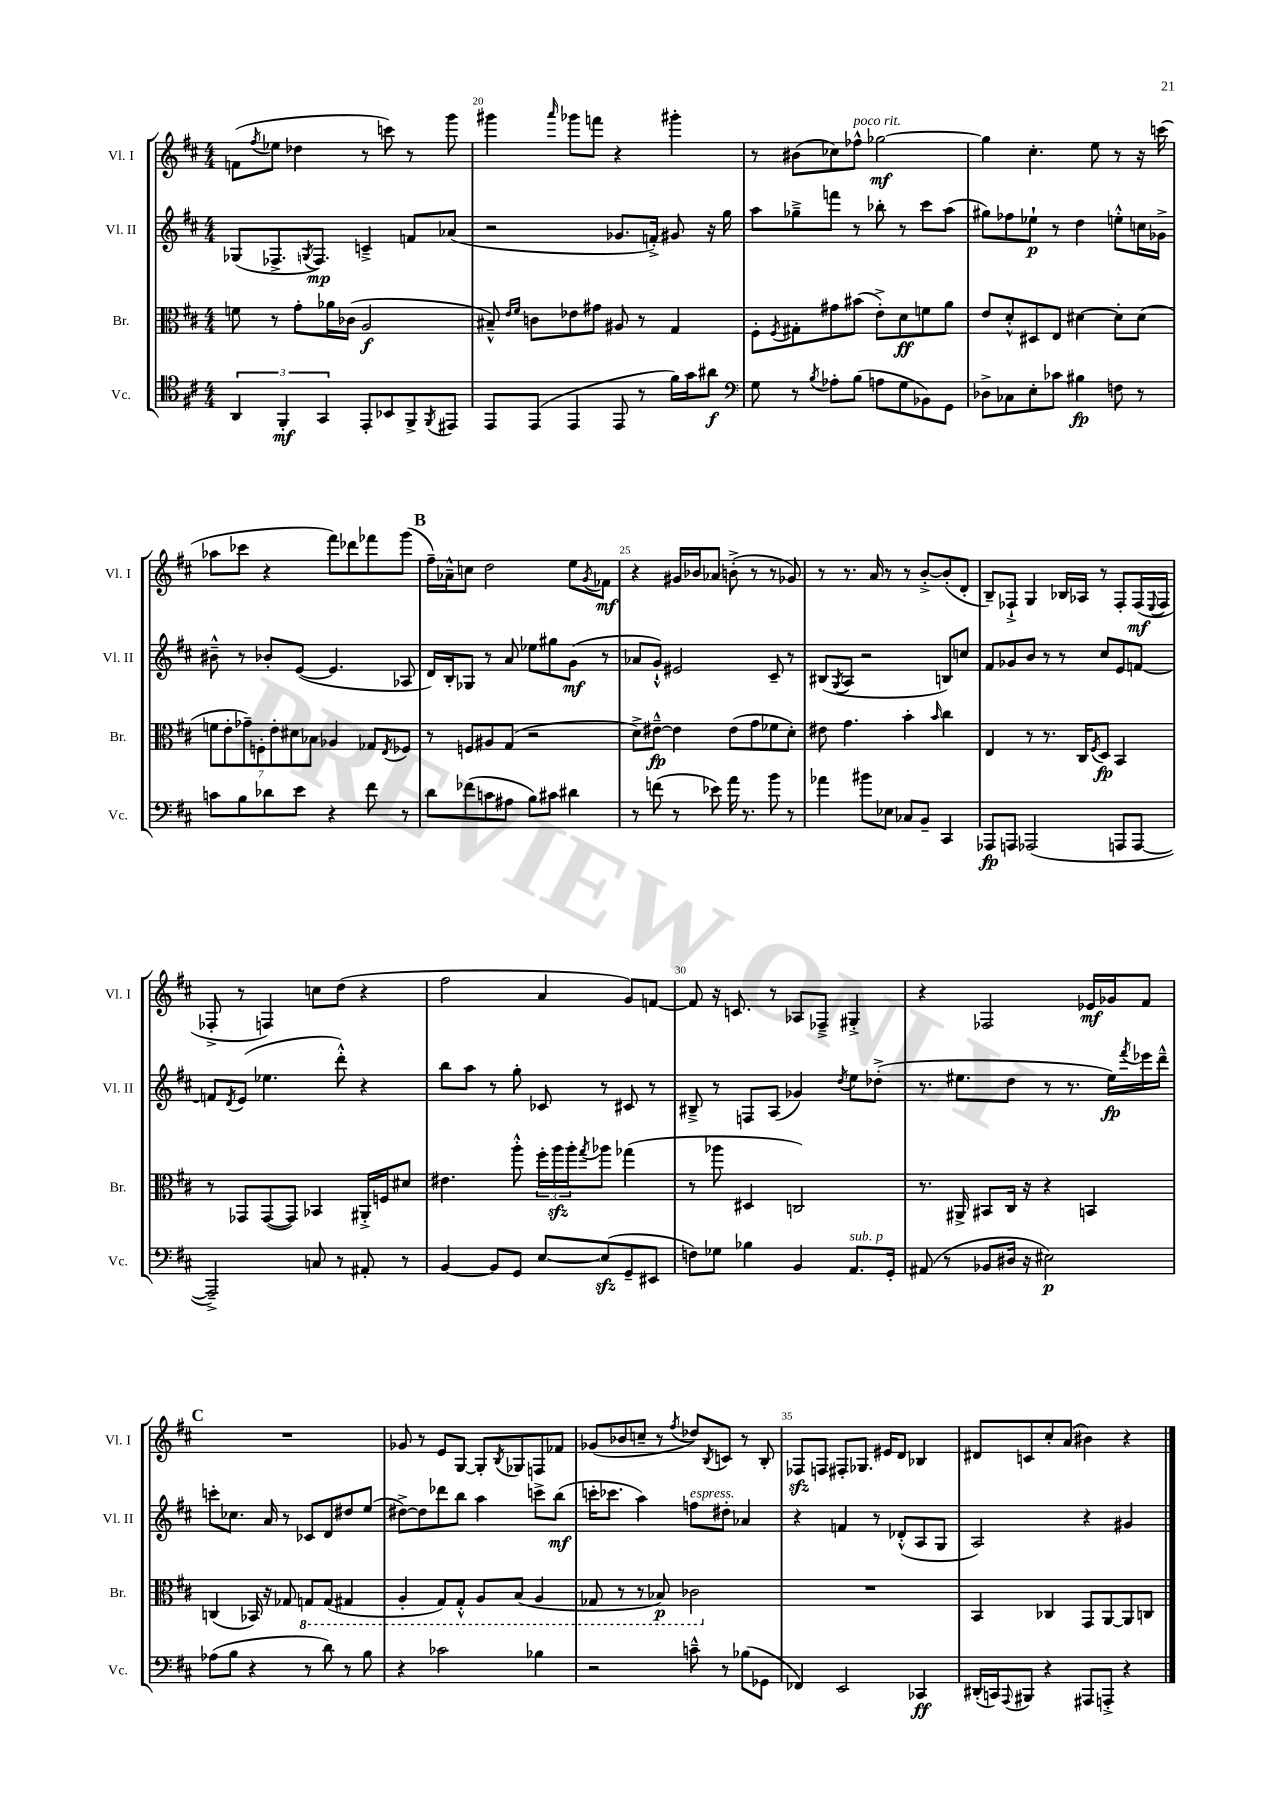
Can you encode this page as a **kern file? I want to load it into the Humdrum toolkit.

**kern	**dynam	**kern	**dynam	**kern	**dynam	**kern	**dynam
*part4	*part4	*part3	*part3	*part2	*part2	*part1	*part1
*staff4	*staff4	*staff3	*staff3	*staff2	*staff2	*staff1	*staff1
*I"Vc.	*	*I"Br.	*	*I"Vl. II	*	*I"Vl. I	*
*I'Vc.	*	*I'Br.	*	*I'Vl. II	*	*I'Vl. I	*
*clefC4	*	*clefC3	*	*clefG2	*	*clefG2	*
*k[f#c#]	*	*k[f#c#]	*	*k[f#c#]	*	*k[f#c#]	*
*M4/4	*	*M4/4	*	*M4/4	*	*M4/4	*
=19	=19	=19	=19	=19	=19	=19	=19
6AA/	.	8fn\	.	(8G-X/L	.	(8fn\L	.
.	.	.	.	.	.	8qff#/	.
.	.	8r	.	8.F-X^/	.	8ee-X\J	.
6FF#'/	mf	.	.	.	.	.	.
.	.	8g'\L	.	.	.	4dd-X\	.
.	.	.	.	8qGn/	.	.	.
.	.	.	.	8.F-/J)	mp	.	.
6GG/	.	.	.	.	.	.	.
.	.	16a-X\L	.	.	.	.	.
.	.	(16c-X\JJ	.	.	.	.	.
8EE'/L	.	2A/	f	4cn~^/	.	8r	.
8BB-X/	.	.	.	.	.	8cccn\)	.
8FF#^/	.	.	.	8fn/L	.	8r	.
8qFF#/	.	.	.	.	.	.	.
8EE#X/J	.	.	.	(8a-X/J	.	8ggg\	.
=20	=20	=20	=20	=20	=20	=20	=20
8EE/L	.	8B#X~^^/)	.	2r	.	4ggg#X\	.
.	.	16qqe/LL	.	.	.	.	.
.	.	16qqf#/JJ	.	.	.	.	.
(8EE/J	.	8cn\L	.	.	.	.	.
.	.	.	.	.	.	16qqaaa/	.
4EE/	.	8e-X\	.	.	.	8ggg-X\L	.
.	.	8g#X\J	.	.	.	8fffn\J	.
8EE/	.	8A#X/	.	8.g-X/L	.	4r	.
8r	.	8r	.	.	.	.	.
.	.	.	.	16fn'^/Jk)	.	.	.
16f#\LL)	.	4G/	.	8g#X/	.	4ggg#X'\	.
16g\J	.	.	.	.	.	.	.
8a#X\J	f	.	.	16r	.	.	.
.	.	.	.	16gg\	.	.	.
=21	=21	=21	=21	=21	=21	=21	=21
*clefF4	*	*	*	*	*	*	*
8G\	.	8F#'\L	.	8aa\L	.	8r	.
.	.	8qF#/	.	.	.	.	.
8r	.	8G#X'\	.	8gg-X~^\	.	(8b#X\L	.
8qB/	.	.	.	.	.	.	.
8A-X'\L	.	8g#X\	.	8fffn\J	.	8cc-X\)	.
!	!	!	!	!	!	!LO:TX:a:i:t=poco rit.	!
(8B\J	.	(8b#X\J	.	8r	.	8ff-X^^\J	.
8An\L	.	8e'^\L)	.	8bb-X'\	.	[2gg-X\	mf
8G\	.	8d\	ff	8r	.	.	.
8BB-X\)	.	8fn\	.	8ccc#\L	.	.	.
8GG\J	.	8a\J	.	(8aa\J	.	.	.
=22	=22	=22	=22	=22	=22	=22	=22
8D-X^\L	.	8e/L	.	8gg#X\L)	.	4gg-\]	.
8C-X\	.	8d'^^/	.	8ff-X\	.	.	.
8E'\	.	8D#X/	.	8ee-X`\J	p	4.cc#'\	.
8c-X\J	.	8E/J	.	8r	.	.	.
4B#X\	fp	[4d#X\	.	4dd\	.	.	.
.	.	.	.	.	.	8ee\	.
8Fn\	.	8d#'\L]	.	8een'^^\L	.	8r	.
8r	.	(8d#\J	.	16ccn\L	.	16r	.
.	.	.	.	16g-X^\JJ	.	(16cccn\	.
!!LO:LB:g=z
=23	=23	=23	=23	=23	=23	=23	=23
8cn\L	.	14fn\L	.	8b#X~^^\	.	8aa-X\L	.
.	.	14e'\	.	.	.	.	.
8B\	.	.	.	8r	.	8ccc-X\J	.
.	.	14g-X~\)	.	.	.	.	.
.	.	14Fn'\	.	.	.	.	.
8d-X\	.	.	.	8b-X'/L	.	4r	.
.	.	14e'\	.	.	.	.	.
.	.	14d#X\	.	.	.	.	.
8e\J	.	.	.	([8e/J	.	.	.
.	.	14B-X\J	.	.	.	.	.
4r	.	4A-X/	.	4.e/]	.	8fff#\L)	.
.	.	.	.	.	.	8ddd-X\	.
8f#\	.	8G-X/L	.	.	.	8fff-X\	.
.	.	8qE/	.	.	.	.	.
8r	.	8F-X/J	.	8A-X/	.	(8ggg\J	.
!!LO:REH:place=s1:t=B
=24	=24	=24	=24	=24	=24	=24	=24
8d\L	.	8r	.	16d/LL)	.	16ff#~\LL)	.
.	.	.	.	16B'/J	.	16a-X~^^\J	.
(8f-X\	.	8Fn/L	.	8G-X/J	.	8ccn\J	.
8cn\	.	8A#X/	.	8r	.	2dd\	.
8A#X\J	.	(8G/J	.	8a/	.	.	.
8B\L)	.	2r	.	8ee-X\L	.	.	.
8c#X\J	.	.	.	8gg#X\	.	.	.
4d#X\	.	.	.	(8g\J	mf	8ee\L	.
.	.	.	.	.	.	8qg/	.
.	.	.	.	8r	.	8f-X\J	mf
=25	=25	=25	=25	=25	=25	=25	=25
8r	.	8d^\L)	.	8a-X/L	.	4r	.
(8fn\	.	[8e#X~^^\J	fp	8g`^^/J)	.	.	.
8r	.	4e#\]	.	2e#X/	.	16g#X/LL	.
.	.	.	.	.	.	16b-X/J	.
8e-X\)	.	.	.	.	.	8a-X/J	.
16a\	.	(8e#\L	.	.	.	(8bn'^\	.
8.r	.	.	.	.	.	.	.
.	.	8g\	.	.	.	8r	.
8b\	.	8f-X\	.	8c#~/	.	8r	.
8r	.	8d'\J)	.	8r	.	8g-X/)	.
=26	=26	=26	=26	=26	=26	=26	=26
4a-X\	.	8e#X\	.	(8B#X/L	.	8r	.
.	.	.	.	8qG/	.	.	.
.	.	4.g\	.	8A/J	.	8.r	.
8b#X\L	.	.	.	2r	.	.	.
.	.	.	.	.	.	16a/	.
8E-X\J	.	.	.	.	.	8r	.
8C-X/L	.	4b'\	.	.	.	8r	.
8BB~/J	.	.	.	.	.	[8b'^/L	.
.	.	16qqb/	.	.	.	.	.
4CC#/	.	4cc#\	.	8Bn/L)	.	(8b'/]	.
.	.	.	.	8ccn/J	.	8d'/J	.
=27	=27	=27	=27	=27	=27	=27	=27
8AAA-X/L	fp	4E/	.	8f#/L	.	8B~/L)	.
8AAAn/J	.	.	.	8g-X/	.	8F-X`^/J	.
(2AAA-X/	.	8r	.	8b/J	.	4G/	.
.	.	8.r	.	8r	.	.	.
.	.	.	.	8r	.	16B-X/LL	.
.	.	16C#/KL	.	.	.	16A-X/JJ	.
.	.	8qF#/	.	.	.	.	.
.	.	8D/J	fp	8cc#/L	.	8r	.
8AAAn/L	.	4BB/	.	8e/	.	8F-'/L	.
[8AAA/J	.	.	.	[8fn/J	.	(16F-/L	mf
.	.	.	.	.	.	8qqE/	.
.	.	.	.	.	.	16F-/JJ	.
!!LO:LB:g=z
=28	=28	=28	=28	=28	=28	=28	=28
2AAA~^/])	.	8r	.	8fn/L]	.	8F-X'^/	.
.	.	.	.	8qd/	.	.	.
.	.	8GG-X/L	.	(8e/J	.	8r	.
.	.	([8GG-/	.	4.ee-X\	.	4Fn/)	.
.	.	8GG-/J])	.	.	.	.	.
8Cn/	.	4BB-X/	.	.	.	8ccn\L	.
8r	.	.	.	8ddd'^^\)	.	(8dd\J	.
8AA#X'/	.	16AA#X'^/LL	.	4r	.	4r	.
.	.	16Fn/J	.	.	.	.	.
8r	.	8d#X/J	.	.	.	.	.
=29	=29	=29	=29	=29	=29	=29	=29
[4BB/	.	4.e#X\	.	8bb\L	.	2ff#\	.
.	.	.	.	8aa\J	.	.	.
8BB/L]	.	.	.	8r	.	.	.
8GG/J	.	8aa'^^\	.	8gg'\	.	.	.
[8E/L	.	24ff#'\LL	.	8c-X/	.	4a/	.
.	.	24aazz\	.	.	.	.	.
.	.	24aa'\J	.	.	.	.	.
.	.	8qgg/	.	.	.	.	.
(8Ezz/]	.	8aa-X\J	.	8r	.	.	.
8GG~/	.	(4gg-X\	.	8c#X/	.	8g/L)	.
8EE#X/J	.	.	.	8r	.	[8fn/J	.
=30	=30	=30	=30	=30	=30	=30	=30
8Fn\L)	.	8r	.	8B#X~^/	.	8f/]	.
8G-X\J	.	8aa-X\	.	8r	.	16r	.
.	.	.	.	.	.	8.cn/	.
4B-X\	.	4D#X/	.	8Fn/L	.	.	.
.	.	.	.	(8A/J	.	8r	.
4BB/	.	2Cn/)	.	4g-X/)	.	8A-X/L	.
.	.	.	.	.	.	8F-X~^/J	.
.	.	.	.	8qdd/	.	.	.
!LO:TX:a:i:t=sub. p	!	!	!	!	!	!	!
8.AA/L	.	.	.	8ee\L	.	4G#X'^/	.
.	.	.	.	(8dd-X'^\J	.	.	.
16GG'/Jk	.	.	.	.	.	.	.
=31	=31	=31	=31	=31	=31	=31	=31
(8AA#X/	.	8.r	.	8.r	.	4r	.
8r	.	.	.	.	.	.	.
.	.	16AA#X^/	.	8.ee#X\L	.	.	.
8BB-X/L	.	8BB#X/L	.	.	.	2F-X/	.
16D#X/Jk	.	16C#/Jk	.	8dd\J	.	.	.
16r	.	16r	.	.	.	.	.
2E#X\)	p	4r	.	8r	.	.	.
.	.	.	.	8.r	.	.	.
.	.	4BBn/	.	.	.	16e-X/LL	mf
.	.	.	.	16ee#\LL)	fp	16g-X/J	.
.	.	.	.	8qfff#/	.	.	.
.	.	.	.	16eee-X\	.	8f#/J	.
.	.	.	.	16ddd~^^\JJ	.	.	.
!!LO:LB:g=z
!!LO:REH:place=s1:t=C
=32	=32	=32	=32	=32	=32	=32	=32
(8A-X\L	.	(4Cn/	.	8cccn'\L	.	1r	.
8B\J	.	.	.	8.cc-X\J	.	.	.
4r	.	16BB-X/)	.	.	.	.	.
.	.	16r	.	16a/	.	.	.
.	.	8G-X/	.	8r	.	.	.
*	*	*8ba	*	*	*	*	*
8r	.	8GGn/L	.	8c-X/L	.	.	.
8d\)	.	(8GG/J	.	8d/	.	.	.
8r	.	4GG#X/	.	8dd#X/	.	.	.
8B\	.	.	.	(8ee/J	.	.	.
=33	=33	=33	=33	=33	=33	=33	=33
4r	.	4AA'/	.	[8dd#X^\L)	.	8g-X/	.
.	.	.	.	8dd#\]	.	8r	.
2c-X\	.	8GG/L)	.	8ddd-X\	.	8e/L	.
.	.	8GG'^^/J	.	8bb\J	.	[8G/J	.
.	.	8AA/L	.	4aa\	.	8G'/L]	.
.	.	.	.	.	.	8qB/	.
.	.	(8BB/J	.	.	.	8G-X/	.
4B-X\	.	4AA/	.	8cccn^\L	.	8Fn/	.
.	.	.	.	(8bb\J	mf	8f-X/J	.
=34	=34	=34	=34	=34	=34	=34	=34
2r	.	8GG-X/	.	16cccn'\KL	.	(8g-X/L	.
.	.	.	.	8.ccc-X\J	.	.	.
.	.	8r	.	.	.	8b-X/	.
.	.	8r	.	4aa\)	.	8ccn~/J	.
.	.	8BB-X/)	p	.	.	8r	.
.	.	.	.	.	.	8qff#/	.
!	!	!	!	!LO:TX:a:i:t=espress.	!	!	!
8cn~^^\	.	2C-X\	.	8ffn\L	.	8dd-X/L)	.
.	.	.	.	.	.	8qB/	.
8r	.	.	.	8dd#X'\J	.	8cn/J	.
(8B-X\L	.	.	.	4a-X/	.	8r	.
8GG-X\J	.	.	.	.	.	8B'/	.
=35	=35	=35	=35	=35	=35	=35	=35
*	*	*X8ba	*	*	*	*	*
4FF-X/)	.	1r	.	4r	.	8F-Xzz/L	.
.	.	.	.	.	.	8Fn/J	.
2EE/	.	.	.	4fn/	.	8F#X'/L	.
.	.	.	.	.	.	8.G-X/J	.
.	.	.	.	8r	.	.	.
.	.	.	.	.	.	16e#X/KL	.
.	.	.	.	(8d-X'^^/L	.	8d/J	.
4CC-X/	ff	.	.	8A/	.	4B-X/	.
.	.	.	.	8G/J	.	.	.
=36	=36	=36	=36	=36	=36	=36	=36
(16DD#X'/LL	.	4BB/	.	2A/)	.	8d#X/L	.
16CCn/J)	.	.	.	.	.	.	.
8qqAAA/	.	.	.	.	.	.	.
8BBB#X/J	.	.	.	.	.	8cn/	.
4r	.	4C-X/	.	.	.	8cc#'/	.
.	.	.	.	.	.	(8a/J	.
8AAA#X/L	.	8GG/L	.	4r	.	4b#X\)	.
8AAAn'^/J	.	[8AA/	.	.	.	.	.
4r	.	8AA/]	.	4g#X/	.	4r	.
.	.	8Cn/J	.	.	.	.	.
==	==	==	==	==	==	==	==
*-	*-	*-	*-	*-	*-	*-	*-
